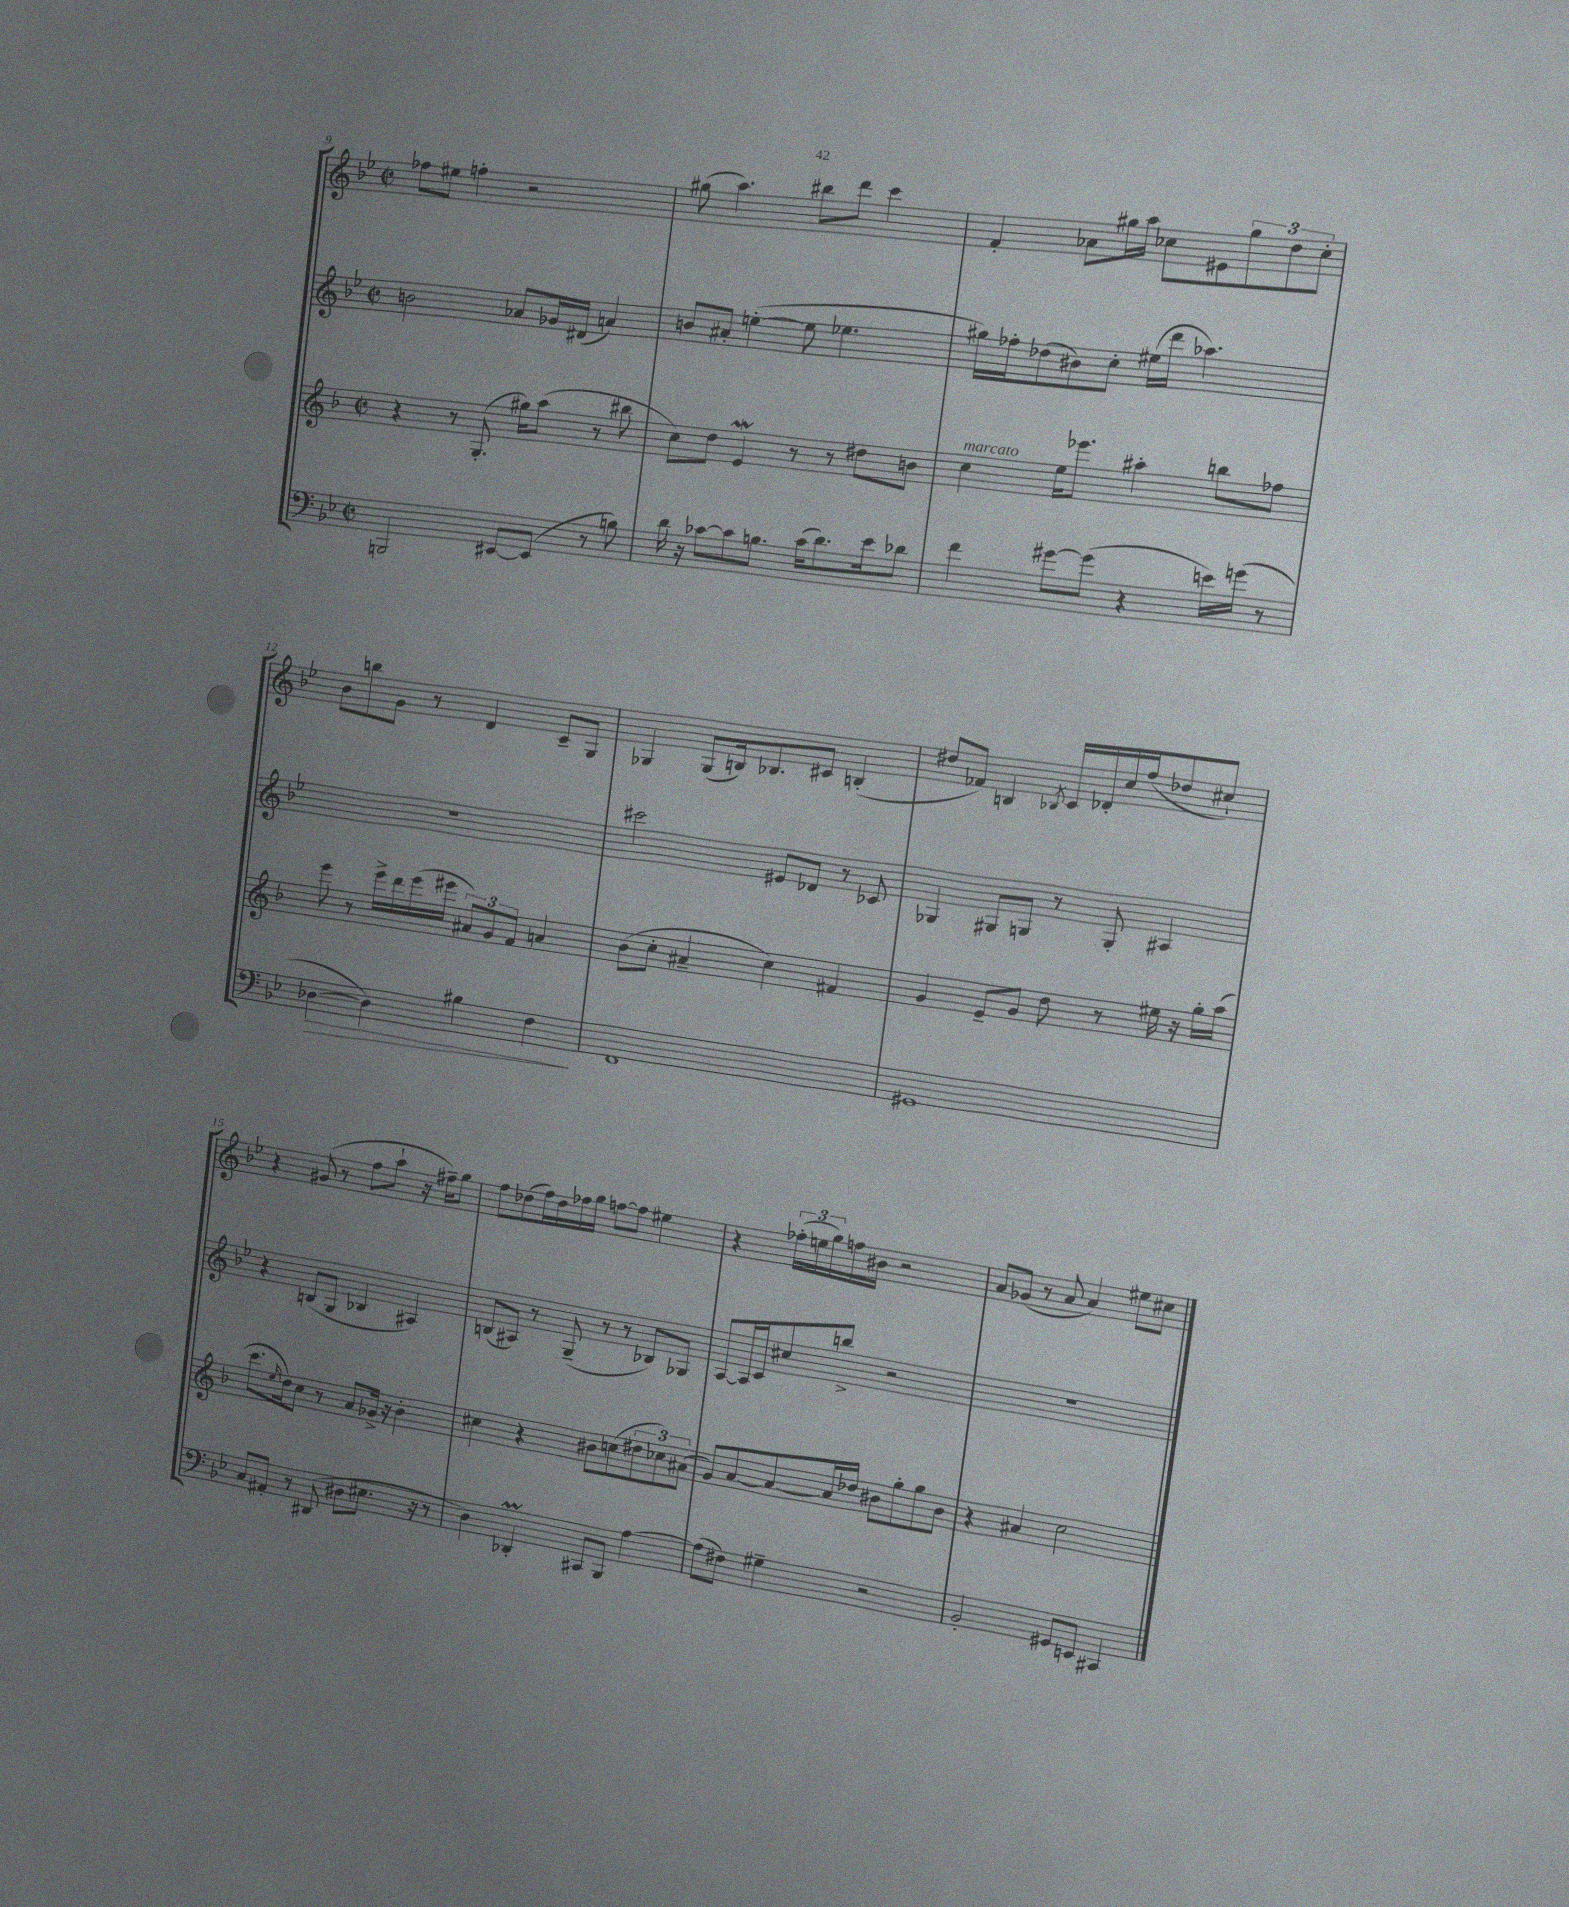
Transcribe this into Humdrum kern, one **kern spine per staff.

**kern	**kern	**kern	**kern
*staff4	*staff3	*staff2	*staff1
*clefF4	*clefG2	*clefG2	*clefG2
*k[b-e-]	*k[b-]	*k[b-e-]	*k[b-e-]
*M2/2	*M2/2	*M2/2	*M2/2
*met(c|)	*met(c|)	*met(c|)	*met(c|)
2BBB	4r	2b	8ff-
.	.	.	8ee#
.	8r	.	4ff'
.	(8.G'	.	.
[8EE#	.	8a-	2r
.	16gg#)	.	.
(8EE#]	(8aa	16g-	.
.	.	(16d#	.
8r	8r	4a)	.
8B)	8bb#	.	.
=	=	=	=
16d	8cc)	8b	(8gg#
16r	.	.	.
[8c-	8dd	8a#'	4.aa)
8c-]	4e	([4ee'	.
8.B	.	.	.
.	8r	8ee]	8bb#
(16c-	.	.	.
8.d)	8r	4.ee-	8ddd
.	8dd#	.	4ccc
16e-	.	.	.
8d-	8b	.	.
=	=	=	=
4f	4cc	16gg#)	4f'
.	.	16ff-'	.
.	.	(8dd-	.
[8g#	16ee	8b#)	8a-
.	8.eee-	.	.
(8g#]	.	8cc'	16gg#
.	.	.	16aa
4r	4aa#'	(16ee#	8cc-
.	.	16ddd	.
.	.	4.aa-)	8e#
16e)	8bb	.	12gg#
(16g	.	.	.
.	.	.	12dd
8r	8ff-	.	.
.	.	.	12cc-'
=	=	=	=
[4D-	8eee	1r	8b-
.	8r	.	8bb
4D-])	16eee^	.	8g
.	16ddd	.	.
.	(16eee	.	8r
.	16eee#	.	.
4B#	12a#)	.	4d
.	12g	.	.
.	12f	.	.
4F	4a	.	8c~
.	.	.	8G
=	=	=	=
1FF	(8b-	2ccc#	4G-
.	8cc'	.	.
.	4a#~	.	(8G-
.	.	.	16B)
.	.	.	8.B-
.	4cc)	8e#	.
.	.	8d-	8c#
.	4f#	8r	(4B'
.	.	8c-	.
=	=	=	=
1GG#	4g	4G-	8dd#
.	.	.	8f-)
.	8e~	8G#	4B
.	8g	8G	.
.	.	.	8qB-
.	8dd	8r	16c
.	.	.	16d-'
.	8r	8G'	16cc
.	.	.	(16ff
.	16ee#	4A#	8dd-
.	16r	.	.
.	16gg'	.	8cc#`)
.	(16aa	.	.
=	=	=	=
8C	8.ccc	4r	4r
8AA#'	.	.	.
.	16qqee	.	.
.	16dd)	.	.
8r	8cc	(8B	(8g#
(8DD#	8r	8G	8r
8D#	8a	4B-	8ff
8.E#	16g-^	.	8aa`
.	16r	.	.
.	4b-'	4A#)	16r
16r	.	.	16ff#~)
8r	.	.	8gg
=	=	=	=
4D)	4cc#	(8B	8ff
.	.	8A#)	(8dd-
4DD-'	4r	8r	16ff)
.	.	.	16dd-
.	.	(8G~	16ff-
.	.	.	16gg
8CC#	8b#	8r	[8ff
8BBB-	(8cc	8r	8ff]
[4A	12dd#	8B-)	4ee#
.	12cc-)	.	.
.	.	8G-	.
.	(12a#	.	.
=	=	=	=
(8A]	8g)	[8A	4r
8F#)	[8a	16A]	.
.	.	16c	.
4G#~	8a_	8cc#	(24ff-'
.	.	.	24ee
.	.	.	24gg)
.	16a]	8bb^	16ff
.	16dd-	.	16b#
2r	8b#	2r	2r
.	8gg'	.	.
.	8gg	.	.
.	8b#	.	.
=	=	=	=
2BB-'	4r	1r	8a
.	.	.	(8g-
.	4a#	.	8r
.	.	.	8a
8GG#	2cc	.	4a)
8EE	.	.	.
4CC#	.	.	8ee#
.	.	.	8cc#
==	==	==	==
*-	*-	*-	*-
